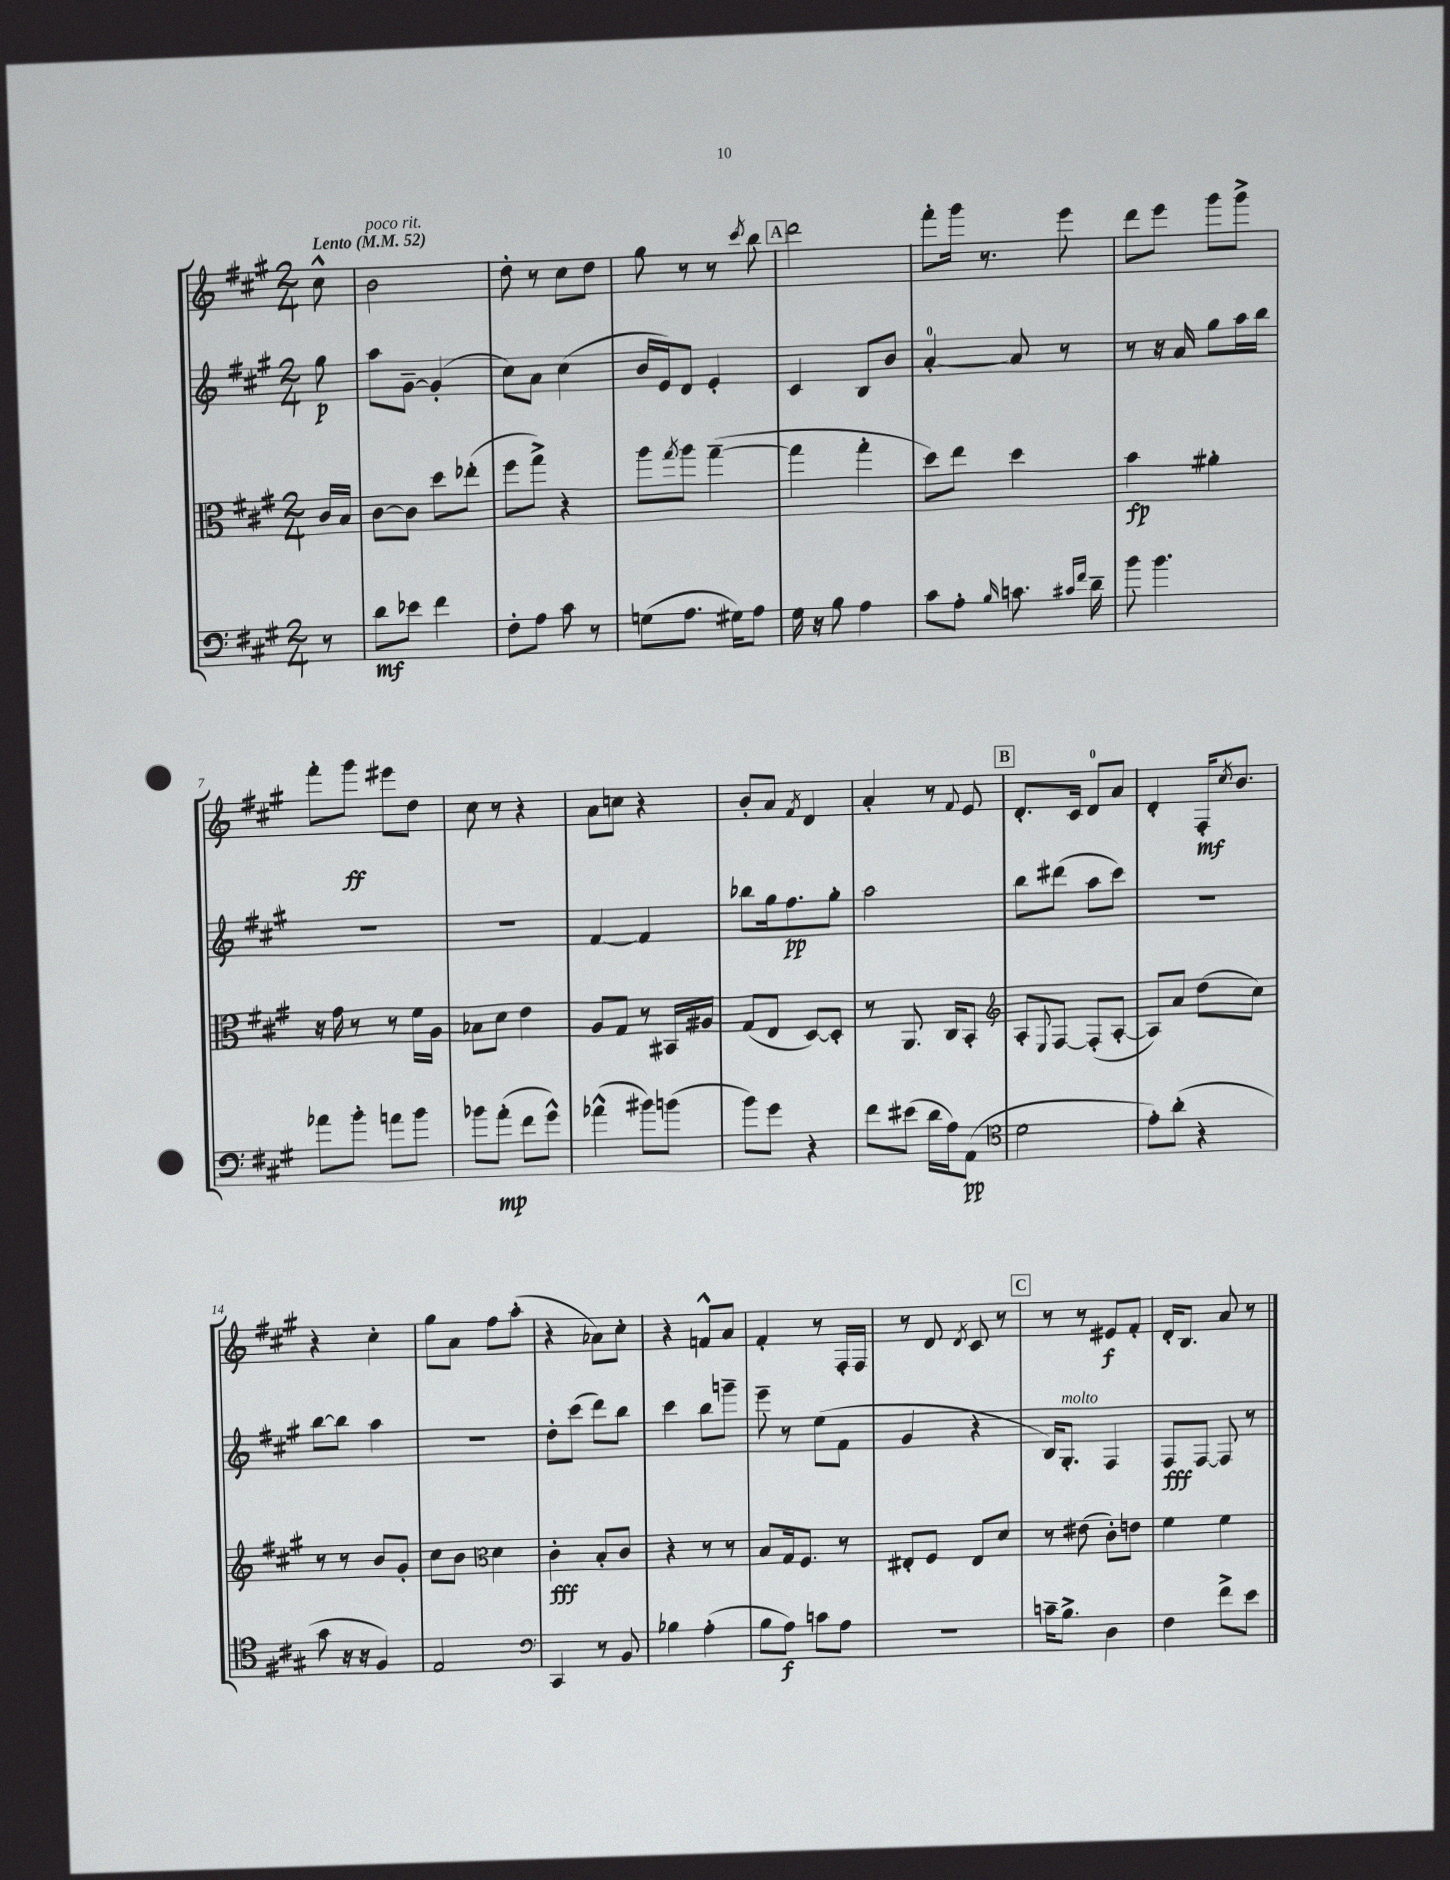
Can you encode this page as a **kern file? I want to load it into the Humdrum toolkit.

**kern	**kern	**kern	**kern
*staff4	*staff3	*staff2	*staff1
*clefF4	*clefC3	*clefG2	*clefG2
*k[f#c#g#]	*k[f#c#g#]	*k[f#c#g#]	*k[f#c#g#]
*M2/4	*M2/4	*M2/4	*M2/4
*MM52	*MM52	*MM52	*MM52
8r	16c#/LL	8gg#\	8cc#^^\
.	16B/JJ	.	.
=	=	=	=
8d\L	[8c#\L	8aa\L	2b\
8e-\J	8c#\]J	[8g#~\J	.
4f#\	8dd\L	(4g#'/]	.
.	(8ee-'\J	.	.
=	=	=	=
8F#'\L	8ff#\L	8cc#\L)	8dd'\
8A\J	8gg#^\J)	8a\J	8r
8c#\	4r	(4cc#\	8cc#\L
8r	.	.	8dd\J
=	=	=	=
(8G\L	8aa\L	16b/LL	8gg#\
.	.	16e/J)	.
.	8qgg#/	.	.
8.A\J	8aa\J	8d/J	8r
.	([4gg#~\	4e'/	8r
16G#\LK)	.	.	.
.	.	.	8qccc#/
8A\J	.	.	8bb\
=	=	=	=
16G#\	4gg#\]	4c#/	2ddd\
16r	.	.	.
8B\	.	.	.
4A\	4gg#'\	8B/L	.
.	.	8b/J	.
=	=	=	=
8c#\L	8dd\L)	[4a'/	8fff#'\L
8A'\J	8ee\J	.	16ggg#\Jk
.	.	.	8.r
16qqB/	.	.	.
8.c\	4dd\	8a/]	.
.	.	8r	8eee\
16qqc#/LL	.	.	.
16qqf#/JJ	.	.	.
16d~\	.	.	.
=	=	=	=
8b\	4b\	8r	8ddd\L
4.b\	.	16r	8eee\J
.	.	16a/	.
.	4a#'\	8gg#\L	8ggg#\L
.	.	16aa\L	8ggg#^\J
.	.	16bb\JJ	.
=	=	=	=
8a-\L	16r	2r	8fff#'\L
.	16g#\	.	.
8b'\J	8r	.	8ggg#\J
8a\L	8r	.	8eee#\L
8b\J	16f#\LL	.	8dd\J
.	16A\JJ	.	.
=	=	=	=
8b-\L	8B-\L	2r	8cc#\
(8a'\J	8d\J	.	8r
8f#\L	4e\	.	4r
8g#^^\J)	.	.	.
=	=	=	=
(4a-^^\	8A/L	[4f#/	8a\L
.	8G#/J	.	8cc\J
8b#\L)	8r	4f#/]	4r
(8b\J	16BB#/LL	.	.
.	16A#/JJ	.	.
=	=	=	=
8b\L)	(8G#/L	8bb-\L	8b'/L
8g#\J	8E/J	16gg#\k	8a/J
.	.	8.ff#\	.
.	.	.	8qf#/
4r	[8D/L)	.	4d/
.	8D'/]J	8gg#'\J	.
=	=	=	=
8f#\L	8r	2aa\	4a'/
(8e#\J	8.AA/	.	.
16d\LL	.	.	8r
16A\J)	16C#/LK	.	.
.	.	.	8qqf#/
(8AA\J	8BB'/J	.	8e/
=	=	=	=
*clefC4	*clefG2	*	*
2d\	8A'/L	8bb\L	8.d'/L
.	8qqE/	.	.
.	[8F#/J	(8ddd#\J	.
.	.	.	16c#/Jk
.	(8F#'/]L	8aa\L	8d/L
.	[8A'/J	8ccc#\J)	8a/J
=	=	=	=
8e'\L)	8A/]L)	2r	4d'/
(8a'\J	8a/J	.	.
4r	(8dd\L	.	16F#'/LK
.	.	.	8qcc#/
.	.	.	8.b/J
.	8cc#\J)	.	.
=	=	=	=
8g#\	8r	[8bb\L	4r
16r	8r	8bb\]J	.
16r	.	.	.
4F#/)	8b/L	4aa\	4cc#'\
.	8g#'/J	.	.
=	=	=	=
2E/	8cc#\L	2r	8gg#\L
.	8b\J	.	8a\J
*	*clefC3	*	*
.	4d\	.	8ff#\L
.	.	.	(8aa'\J
=	=	=	=
*clefF4	*	*	*
4CC#/	4c#'\	8dd'\L	4r
.	.	(8ccc#\J	.
8r	8B'/L	8ddd\L)	8a-\L)
8BB/	8c#/J	8bb\J	8cc#'\J
=	=	=	=
4B-\	4r	4ccc#\	4r
(4A'\	8r	8bb\L	8f^^/L
.	8r	8ggg~\J	8a/J
=	=	=	=
8B\L	8B/L	8eee~\	4f#'/
8A\J)	16G#/k	8r	.
.	8.F#/J	.	.
8c\L	.	(8ee\L	8r
8A\J	8r	8f#\J	16F#'/LL
.	.	.	16F#/JJ
=	=	=	=
2r	8E#'/L	4g#/	8r
.	8F#/J	.	8d/
.	.	.	8qd/
.	8E#/L	4r	8c#/
.	8d/J	.	8r
=	=	=	=
16c~\LK	8r	16B/LK)	8r
8.B^\J	.	8.G#'/J	.
.	(8e#\	.	8r
4D\	8c#'\L)	4F#/	8e#/L
.	8e\J	.	8f#'/J
=	=	=	=
4F#\	4f#\	8F#/L	16d'/LK
.	.	.	8.B/J
.	.	[8F#/J	.
8f#^\L	4f#\	8F#/]	8a/
8e\J	.	8r	8r
==	==	==	==
*-	*-	*-	*-
